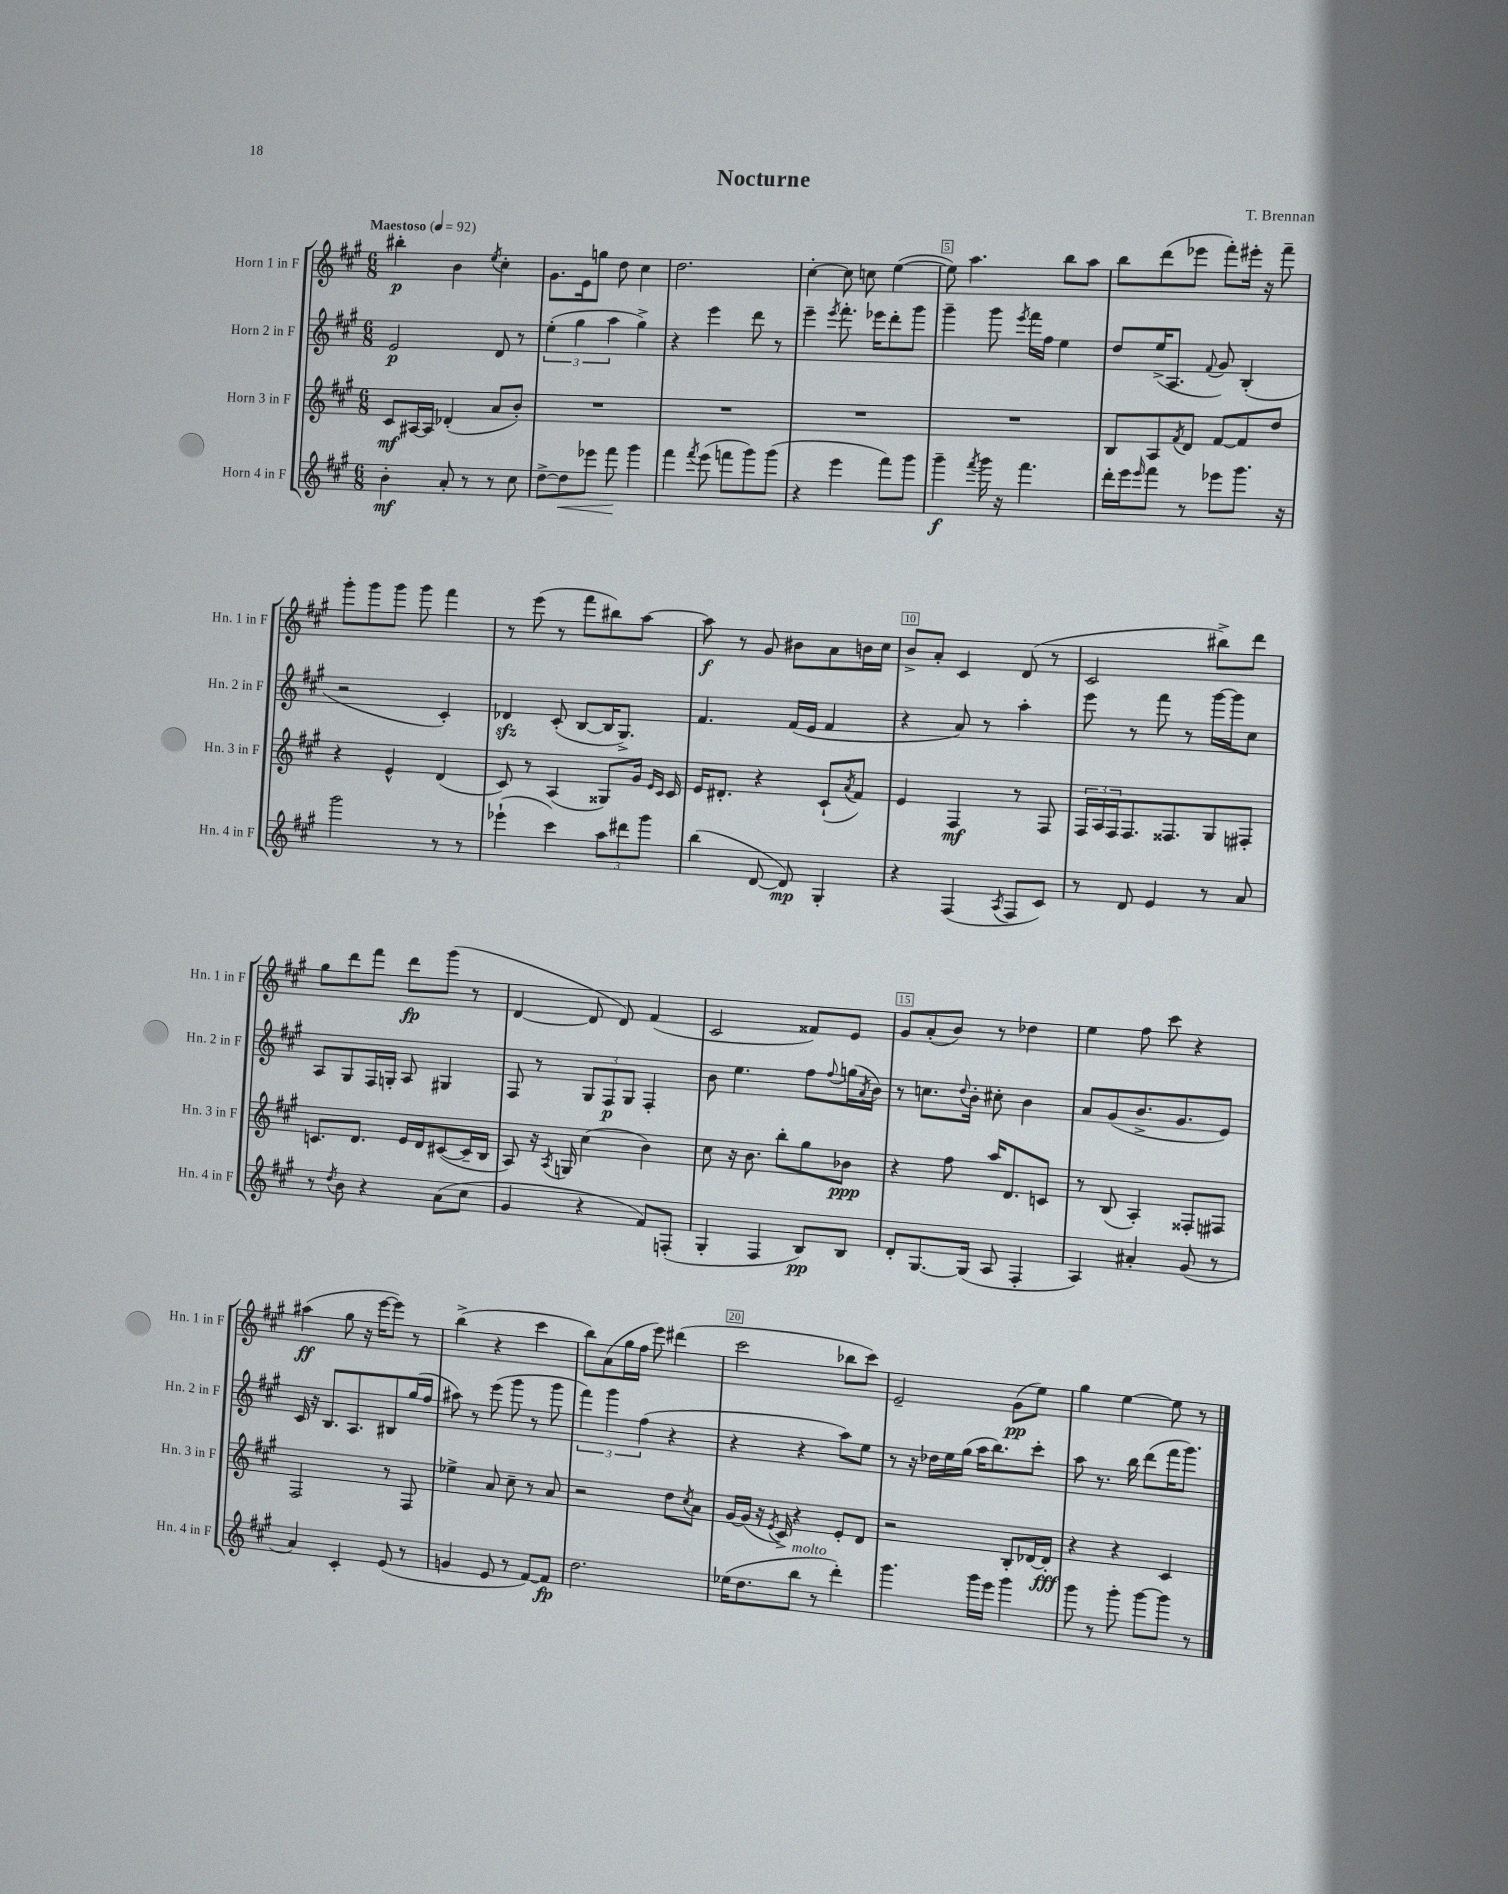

**kern	**dynam	**kern	**dynam	**kern	**dynam	**kern	**dynam
*part4	*part4	*part3	*part3	*part2	*part2	*part1	*part1
*staff4	*staff4	*staff3	*staff3	*staff2	*staff2	*staff1	*staff1
*I"Horn 4 in F	*	*I"Horn 3 in F	*	*I"Horn 2 in F	*	*I"Horn 1 in F	*
*I'Hn. 4 in F	*	*I'Hn. 3 in F	*	*I'Hn. 2 in F	*	*I'Hn. 1 in F	*
*clefG2	*	*clefG2	*	*clefG2	*	*clefG2	*
*k[f#c#g#]	*	*k[f#c#g#]	*	*k[f#c#g#]	*	*k[f#c#g#]	*
*M6/8	*	*M6/8	*	*M6/8	*	*M6/8	*
*MM92	*	*MM92	*	*MM92	*	*MM92	*
=1	=1	=1	=1	=1	=1	=1	=1
!	!	!	!	!	!	!LO:TX:a:B:t=Maestoso	!
4b'\	mf	8c#/L	mf	2e/	p	4bb#X'\	p
.	.	[16A#X/L	.	.	.	.	.
.	.	16A#/JJ]	.	.	.	.	.
8a'/	.	(4d-X'/	.	.	.	4b\	.
8r	.	.	.	.	.	.	.
.	.	.	.	.	.	8qee/	.
8r	.	8a/L	.	8d/	.	4cc#'\	.
8cc#\	.	8b'/J)	.	8r	.	.	.
=2	=2	=2	=2	=2	=2	=2	=2
[8dd^\L	.	2.r	.	(6ee'\	.	8.g#\L	.
!	!LO:HP:b	!	!	!	!	!	!
8dd\]	<	.	.	.	.	.	.
.	.	.	.	6gg#\	.	.	.
.	.	.	.	.	.	16e\k	.
8eee-X\J	.	.	.	.	.	8ggn\J	.
.	.	.	.	6aa\	.	.	.
8fff#\	.	.	.	.	.	8dd\	.
4ggg#\	[	.	.	4gg#^\)	.	4cc#\	.
=3	=3	=3	=3	=3	=3	=3	=3
4fff#\	.	2.r	.	4r	.	2.dd\	.
8qfff#/	.	.	.	.	.	.	.
(8eee\	.	.	.	4eee\	.	.	.
8fffn\L	.	.	.	.	.	.	.
8ggg#\)	.	.	.	8ddd\	.	.	.
(8ggg#\J	.	.	.	8r	.	.	.
=4	=4	=4	=4	=4	=4	=4	=4
4r	.	2.r	.	4eee~\	.	[4cc#'\	.
.	.	.	.	8qeee/	.	.	.
4eee\	.	.	.	8.fff#'\	.	8cc#\]	.
.	.	.	.	.	.	8ccn\	.
.	.	.	.	16eee-X\KL	.	.	.
8fff#\L)	.	.	.	8ddd'\	.	([4ee\	.
8ggg#\J	.	.	.	8ggg#\J	.	.	.
=5	=5	=5	=5	=5	=5	=5	=5
4ggg#~\	f	2.r	.	4ggg#~\	.	8ee\])	.
.	.	.	.	.	.	4.aa\	.
8qfff#/	.	.	.	.	.	.	.
16ggg#\	.	.	.	8ggg#\	.	.	.
16r	.	.	.	.	.	.	.
.	.	.	.	8qeee/	.	.	.
4.fff#\	.	.	.	16fff#\LL	.	.	.
.	.	.	.	16ff#\JJ	.	.	.
.	.	.	.	4ee\	.	8bb\L	.
.	.	.	.	.	.	8aa\J	.
=6	=6	=6	=6	=6	=6	=6	=6
16ddd'\LL	.	8B/L	.	8dd/L	.	8bb\L	.
16eee\J	.	.	.	.	.	.	.
16qqeee/	.	.	.	.	.	.	.
8fff#\J	.	8A/	.	(16ee^/K	.	(8ddd\	.
.	.	.	.	8.A/J	.	.	.
.	.	8qf#/	.	.	.	.	.
8r	.	8d/J	.	.	.	8eee-X\J	.
.	.	.	.	8qqf#/	.	.	.
8eee-X\L	.	[8f#/L	.	8g#/)	.	8fff#'\L)	.
8.ggg#\J	.	8f#/]	.	(4B'/	.	16eee#X'\Jk	.
.	.	.	.	.	.	16r	.
.	.	8dd/J	.	.	.	8fff#~\	.
16r	.	.	.	.	.	.	.
!!LO:LB:g=z
=7	=7	=7	=7	=7	=7	=7	=7
2ggg#\	.	4r	.	2r	.	8ggg#'\L	.
.	.	.	.	.	.	8ggg#\	.
.	.	4e^^/	.	.	.	8ggg#\J	.
.	.	.	.	.	.	8ggg#\	.
8r	.	(4d/	.	4c#'/)	.	4fff#\	.
8r	.	.	.	.	.	.	.
=8	=8	=8	=8	=8	=8	=8	=8
(4eee-X`\	.	8c#/)	.	4d-Xzz/	.	8r	.
.	.	8r	.	.	.	(8eee\	.
4ccc#\)	.	(4A/	.	(8c#'/	.	8r	.
.	.	.	.	[8B/L	.	8fff#\L	.
12aa\L	.	8G##X/L)	.	16B/K]	.	8bb#X\)	.
.	.	.	.	8.G#^/J)	.	.	.
12ddd#X\	.	.	.	.	.	.	.
.	.	16g#/Jk	.	.	.	[8aa\J	.
12ggg#\J	.	.	.	.	.	.	.
.	.	16qqe/LL	.	.	.	.	.
.	.	16qqc#/JJ	.	.	.	.	.
.	.	16c#/	.	.	.	.	.
=9	=9	=9	=9	=9	=9	=9	=9
(4bb\	.	16e/KL	.	4.f#/	.	8aa\]	f
.	.	8.d#X'/J	.	.	.	.	.
.	.	.	.	.	.	8r	.
[8d/	.	4r	.	.	.	8g#/	.
8d/])	mp	.	.	(16f#/LL	.	8b#X\L	.
.	.	.	.	16e/JJ	.	.	.
4G#'/	.	(8c#`/L	.	4f#/	.	8a\	.
.	.	8qa/	.	.	.	.	.
.	.	8f#/J)	.	.	.	16bn\L	.
.	.	.	.	.	.	16cc#\JJ	.
=10	=10	=10	=10	=10	=10	=10	=10
4r	.	4e/	.	4r	.	8b^/L	.
.	.	.	.	.	.	8a'/J	.
(4F#/	.	4F#/	mf	8a/)	.	4c#/	.
.	.	.	.	8r	.	.	.
8qA/	.	.	.	.	.	.	.
8F#/L	.	8r	.	4aa'\	.	(8d/	.
8c#/J)	.	8F#/	.	.	.	8r	.
=11	=11	=11	=11	=11	=11	=11	=11
8r	.	24F#/LL	.	8eee\	.	2c#/	.
.	.	24A/	.	.	.	.	.
.	.	24F#/J	.	.	.	.	.
8d/	.	8.F#/	.	8r	.	.	.
4e/	.	.	.	8fff#\	.	.	.
.	.	8.F##X/	.	.	.	.	.
.	.	.	.	8r	.	.	.
8r	.	8G#/	.	[16ggg#\LL	.	8bb#X^\L)	.
.	.	.	.	16ggg#\J]	.	.	.
8a/	.	8F#X'/J	.	8cc#\J	.	8ddd\J	.
!!LO:LB:g=z
=12	=12	=12	=12	=12	=12	=12	=12
8r	.	8.cn/L	.	8A/L	.	8gg#\L	.
8qdd/	.	.	.	.	.	.	.
8b\	.	.	.	8G#/	.	8ddd\	.
.	.	8.d/J	.	.	.	.	.
4r	.	.	.	16F#/L	.	8fff#\J	.
.	.	.	.	16Gn'/JJ	.	.	.
.	.	16e/LL	.	8A/	.	8ddd\L	fp
.	.	16d/J	.	.	.	.	.
(8a\L	.	([8c#X/	.	4G#X/	.	(8ggg#\J	.
8cc#\J	.	16c#~/L]	.	.	.	8r	.
.	.	16B/JJ	.	.	.	.	.
=13	=13	=13	=13	=13	=13	=13	=13
4g#/	.	8A/)	.	8F#/	.	[4d/	.
.	.	16r	.	8r	.	.	.
.	.	8qA/	.	.	.	.	.
.	.	16Gn/	.	.	.	.	.
4r	.	(4cc#\	.	12G#/L	.	8d/]	.
.	.	.	.	12F#/	p	.	.
.	.	.	.	.	.	8d/)	.
.	.	.	.	12G#/J	.	.	.
8f#/L)	.	4b\)	.	4F#'/	.	(4f#/	.
(8Fn'/J	.	.	.	.	.	.	.
=14	=14	=14	=14	=14	=14	=14	=14
4G#'/	.	8cc#\	.	8b\	.	2c#/	.
.	.	16r	.	4.ee\	.	.	.
.	.	8.b\	.	.	.	.	.
4F#/	.	.	.	.	.	.	.
.	.	8bb'\L	.	.	.	.	.
8B/L)	pp	8gg#\	.	8ff#\L	.	8f##X/L)	.
.	.	.	.	8qqff#/	.	.	.
8B/J	.	8b-X\J	ppp	(16ggn\L	.	8e/J	.
.	.	.	.	8qa/	.	.	.
.	.	.	.	16b\JJ)	.	.	.
=15	=15	=15	=15	=15	=15	=15	=15
8d'/L	.	4r	.	8r	.	8g#/L	.
[8.G#/	.	.	.	8.ccn\L	.	(8a'/	.
.	.	8ff#\	.	.	.	8b/J)	.
.	.	.	.	8qqdd/	.	.	.
(16G#/Jk]	.	.	.	16b'\Jk	.	.	.
8A/	.	16aa/KL	.	8cc#X'\	.	8r	.
.	.	8.d/	.	.	.	.	.
4F#'/	.	.	.	4b\	.	4dd-X\	.
.	.	8cn/J	.	.	.	.	.
=16	=16	=16	=16	=16	=16	=16	=16
4A/)	.	8r	.	8a/L	.	4ee\	.
.	.	(8B/	.	(8g#/	.	.	.
4a#X'/	.	4A'/)	.	8.b^/	.	8ff#\	.
.	.	.	.	.	.	8ccc#\	.
.	.	.	.	8.g#/	.	.	.
(8g#/	.	8F##X'/L	.	.	.	4r	.
8r	.	8F#X/J	.	8e/J)	.	.	.
!!LO:LB:g=z
=17	=17	=17	=17	=17	=17	=17	=17
4a/)	.	2F#/	.	16c#/	.	(4aa#X\	ff
.	.	.	.	16r	.	.	.
.	.	.	.	8.B/L	.	.	.
4c#'/	.	.	.	.	.	8gg#\	.
.	.	.	.	8.A/	.	.	.
.	.	.	.	.	.	16r	.
.	.	.	.	.	.	[16eee\KL	.
(8e/	.	8r	.	8B#X/	.	8eee\J])	.
8r	.	8F#/	.	(16gg#/L	.	8r	.
.	.	.	.	16ff#/JJ	.	.	.
=18	=18	=18	=18	=18	=18	=18	=18
4gn/	.	4ee-X^\	.	8aa#X\)	.	(4bb^\	.
.	.	.	.	8r	.	.	.
8e/	.	8a/	.	(8eee\	.	4r	.
8r	.	8cc#~\	.	8ggg#\	.	.	.
[8f#/L)	.	8r	.	8r	.	4ccc#\	.
8f#/J]	fp	8a/	.	8ggg#\	.	.	.
=19	=19	=19	=19	=19	=19	=19	=19
2.dd\	.	2r	.	6fff#\)	.	8bb\L)	.
.	.	.	.	.	.	(8a\	.
.	.	.	.	6ggg#\	.	.	.
.	.	.	.	.	.	16gg#\L	.
.	.	.	.	.	.	16ff#\JJ	.
.	.	.	.	(6ff#\	.	.	.
.	.	.	.	.	.	8eee\)	.
.	.	8dd\L	.	4r	.	(4ddd#X\	.
.	.	8qcc#/	.	.	.	.	.
.	.	8a\J	.	.	.	.	.
=20	=20	=20	=20	=20	=20	=20	=20
(16ee-X\KL	.	[16g#/LL	.	4r	.	2ccc#\	.
8.dd\	.	(16g#/JJ]	.	.	.	.	.
.	.	16r	.	.	.	.	.
.	.	8qe/	.	.	.	.	.
.	.	16c#^/)	.	.	.	.	.
!LO:TX:a:i:t=molto	!	!	!	!	!	!	!
8bb\J	.	4r	.	4r	.	.	.
8r	.	.	.	.	.	.	.
4ddd'\)	.	8e'/L	.	8aa\L)	.	8bb-X\L	.
.	.	8d/J	.	8ee\J	.	8ccc#\J)	.
=21	=21	=21	=21	=21	=21	=21	=21
4.ggg#\	.	2r	.	8r	.	2e~/	.
.	.	.	.	16r	.	.	.
.	.	.	.	16dd-X\LL	.	.	.
.	.	.	.	16ee\	.	.	.
.	.	.	.	(16gg#\JJ	.	.	.
16ggg#\LL	.	.	.	16aa\KL	.	.	.
16eee\JJ	.	.	.	8.bb\)	.	.	.
4ggg#\	.	8B'/L	.	.	.	(8g#\L	pp
.	.	[16d-X/L	.	8ccc#'\J	.	8ee\J)	.
.	.	16d-'/JJ]	fff	.	.	.	.
=22	=22	=22	=22	=22	=22	=22	=22
8ggg#\	.	4r	.	8aa\	.	4gg#\	.
8r	.	.	.	8.r	.	.	.
8ggg#'\	.	4r	.	.	.	[4ee\	.
.	.	.	.	16bb\	.	.	.
[8ggg#\L	.	.	.	(8ddd\L	.	.	.
8ggg#\J]	.	4c#/	.	16fff#\K	.	8ee\]	.
.	.	.	.	8.ggg#\J)	.	.	.
8r	.	.	.	.	.	8r	.
==	==	==	==	==	==	==	==
*-	*-	*-	*-	*-	*-	*-	*-
